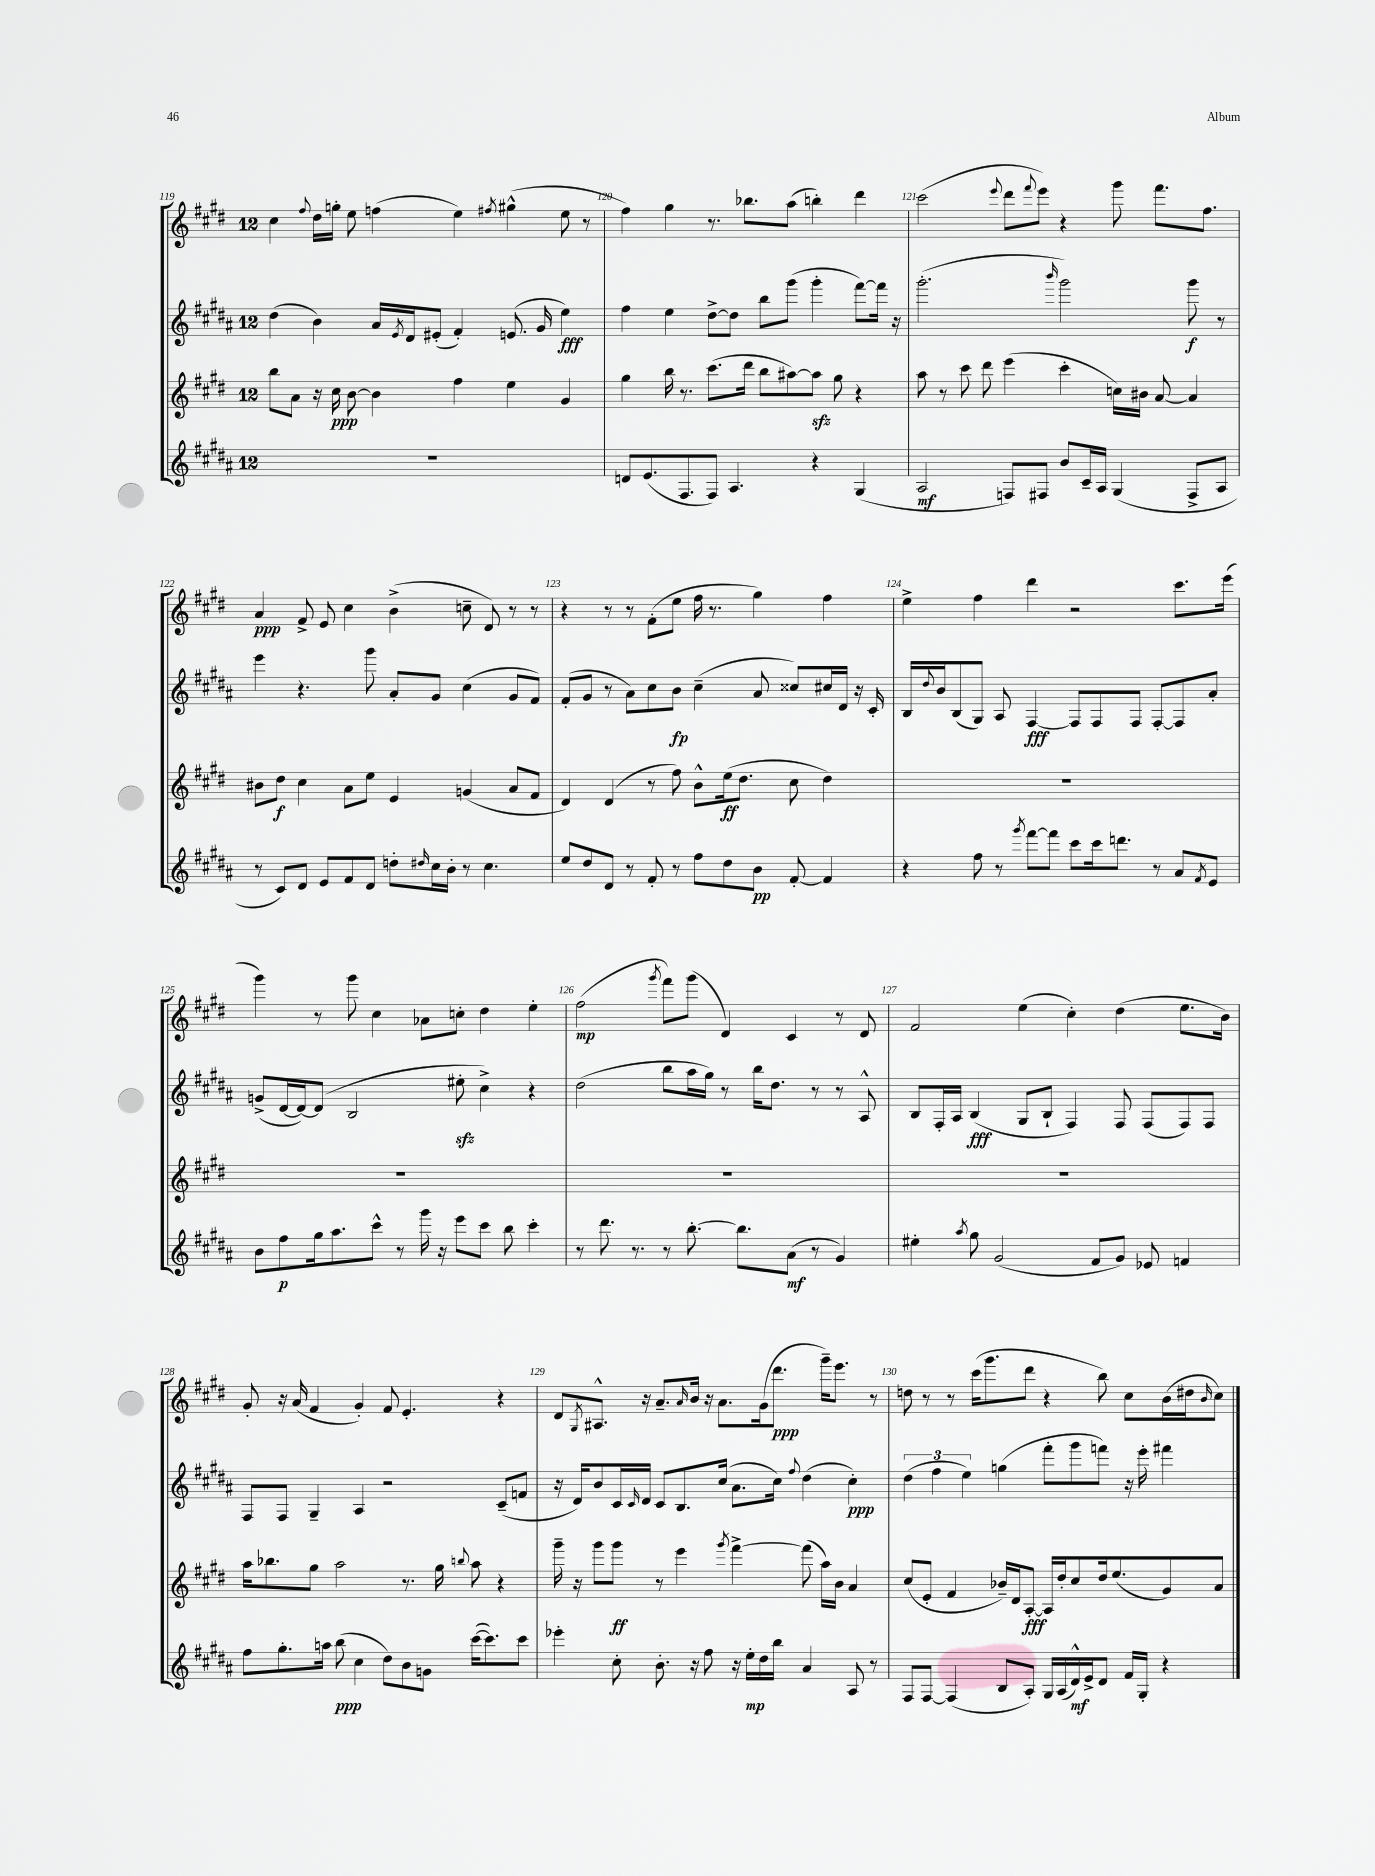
<<
\new StaffGroup <<
\new Staff = "s0" {
    \clef treble \key e \major \once \override Staff.TimeSignature.style = #'single-digit \time 12/8
    cis''4 \appoggiatura { fis''8 } dis''16 g''16-. e''8 f''4( e''4) \acciaccatura { fis''8 } gis''4-^( e''8 r8 |
    fis''4) gis''4 r8. bes''8. a''8( b''4-.) dis'''4 |
    cis'''2( \appoggiatura { e'''8 } dis'''8 \appoggiatura { fis'''8 } e'''8) r4 gis'''8 fis'''8. fis''8. |
    a'4\ppp fis'8-> e'8 cis''4 b'4->( c''8-- dis'8) r8 r8 |
    r4 r8 r8 fis'8-.( e''8 fis''16 r8. gis''4) fis''4 |
    e''4-> fis''4 dis'''4 r2 cis'''8. e'''16( |
    gis'''4) r8 gis'''8 cis''4 aes'8 c''8-. dis''4 e''4-. |
    fis''2\mp( \acciaccatura { gis'''8 } fis'''8) gis'''8( dis'4) cis'4 r8 dis'8 |
    fis'2 e''4( cis''4-.) dis''4( e''8. b'16) |
    gis'8-. r16 a'16( fis'4 gis'4-.) fis'8 e'4.-. r4 |
    dis'8 \acciaccatura { gis8 } ais8.-^ r16 a'8.-- \grace { a'16 } b'16 r16 a'8. gis'16( dis'''8.\ppp gis'''16--) e'''8. r8 |
    d''8 r8 r8 cis'''16( gis'''8. dis'''8 r4 b''8) cis''8 b'16( dis''16 \grace { b'16 } cis''8) \bar "|." |
}
\new Staff = "s1" {
    \clef treble \key b \major \once \override Staff.TimeSignature.style = #'single-digit \time 12/8
    dis''4( b'4) ais'16 \acciaccatura { e'8 } dis'16 eis'8-.( fis'4-.) e'8.( gis'16 e''4\fff) |
    fis''4 e''4 dis''8~-> dis''8 b''8 gis'''8( gis'''4-. fis'''8~) fis'''16 r16 |
    gis'''2.-.( \grace { b'''16 } gis'''2) gis'''8\f r8 |
    e'''4 r4. gis'''8 ais'8-. gis'8 cis''4( gis'8 fis'8) |
    fis'8-.( gis'8 r8 ais'8) cis''8 b'8\fp cis''4--( ais'8 cisis''8) cis''16 dis'16 r16 cis'16-. |
    b16 \appoggiatura { dis''8 } b'16 b8( gis8) ais8 fis4~\fff fis8 fis8 fis8 fis8~-. fis8 ais'8-. |
    g'8->( dis'16~ dis'16~) dis'8( b2 eis''8-.\sfz cis''4->) r4 |
    dis''2( b''8 ais''16 gis''16) r8 b''16 dis''8. r8 r8 ais8-^ |
    b8 fis16-. ais16 b4\fff( gis8 b8-! fis4) fis8 fis8( fis8) fis8 |
    fis8 fis8 gis4-- ais4 r2 cis'8--( f'8 |
    r16 dis'16) b'8 cis'16 \grace { cis'16 } dis'16 cis'8 b8. cis''16( ais'8. cis''16) \appoggiatura { fis''8 } dis''4( cis''4-.\ppp) |
    \tuplet 3/2 { dis''4( fis''4 e''4) } g''4( fis'''8-. gis'''8 f'''8) r16 e'''16-. fis'''4 \bar "|." |
}
\new Staff = "s2" {
    \clef treble \key e \major \once \override Staff.TimeSignature.style = #'single-digit \time 12/8
    b''8 a'8 r16 cis''16\ppp b'8~ b'4 fis''4 e''4 gis'4 |
    gis''4 b''16 r8. cis'''8.( dis'''16 b''8 ais''8~) ais''8\sfz gis''8 r4 |
    a''8 r8 cis'''8 dis'''8 e'''4( cis'''4-. c''16) bis'16 a'8~ a'4 |
    bis'8 dis''8\f cis''4 a'8 e''8 e'4 g'4( a'8 fis'8 |
    dis'4) dis'4( r8 fis''8) b'8-^ e''16\ff( dis''8. cis''8 dis''4) |
    R1. |
    R1. |
    R1. |
    R1. |
    a''16 bes''8. gis''8 a''2 r8. gis''16 \appoggiatura { b''8 } a''8 r4 |
    gis'''16-- r16 gis'''8 gis'''8\ff r8 e'''4 \acciaccatura { gis'''8 } fis'''4~-> fis'''8( a''16) b'16 a'4 |
    cis''8( e'8-. fis'4 bes'16--) dis'16 a8~-.\fff a16 dis''16-. cis''8 dis''16 e''8.( gis'8) a'8 \bar "|." |
}
\new Staff = "s3" {
    \clef treble \key b \major \once \override Staff.TimeSignature.style = #'single-digit \time 12/8
    R1. |
    d'8 e'8.( fis8. fis8) ais4. r4 gis4( |
    ais2\mf f8) fis8 b'8 cis'16-- ais16 gis4( fis8-> ais8 |
    r8 cis'8) dis'8 e'8 fis'8 dis'8 d''8-. \grace { dis''16 } cis''16 b'16-. r8 cis''4. |
    e''8 dis''8 dis'8 r8 fis'8-. r8 fis''8 dis''8 b'8\pp fis'8~-. fis'4 |
    r4 fis''8 r8 \acciaccatura { gis'''8 } fis'''8~ fis'''8 cis'''8 cis'''16 d'''8. r8 ais'8 \acciaccatura { fis'8 } e'8 |
    b'8 fis''8\p gis''16 ais''8. cis'''8-^ r8 gis'''16 r16 e'''8 cis'''8 b''8 cis'''4-. |
    r8 dis'''8. r8. r8 b''8.~-. b''8. ais'8\mf( r8 gis'4) |
    eis''4-. \acciaccatura { ais''8 } gis''8 gis'2( fis'8 gis'8) ees'8 f'4 |
    fis''8 gis''8.-. a''16 b''8\ppp( cis''4 dis''8) b'8 g'8 cis'''16~( cis'''8.) cis'''8 |
    ees'''4-. cis''8-. b'8.-. r16 fis''8 r16 e''16-.\mp dis''16 b''16 ais'4 ais8 r8 |
    fis8 fis8~ fis4( b8 ais8-.) gis16 ais16( dis'16-^\mf) e'16-> dis'8 fis'16 gis16-. r4 \bar "|." |
}
>>
>>
\layout { \context { \Score currentBarNumber = #119 \override BarNumber.break-visibility = ##(#f #t #t) barNumberVisibility = #all-bar-numbers-visible } }
